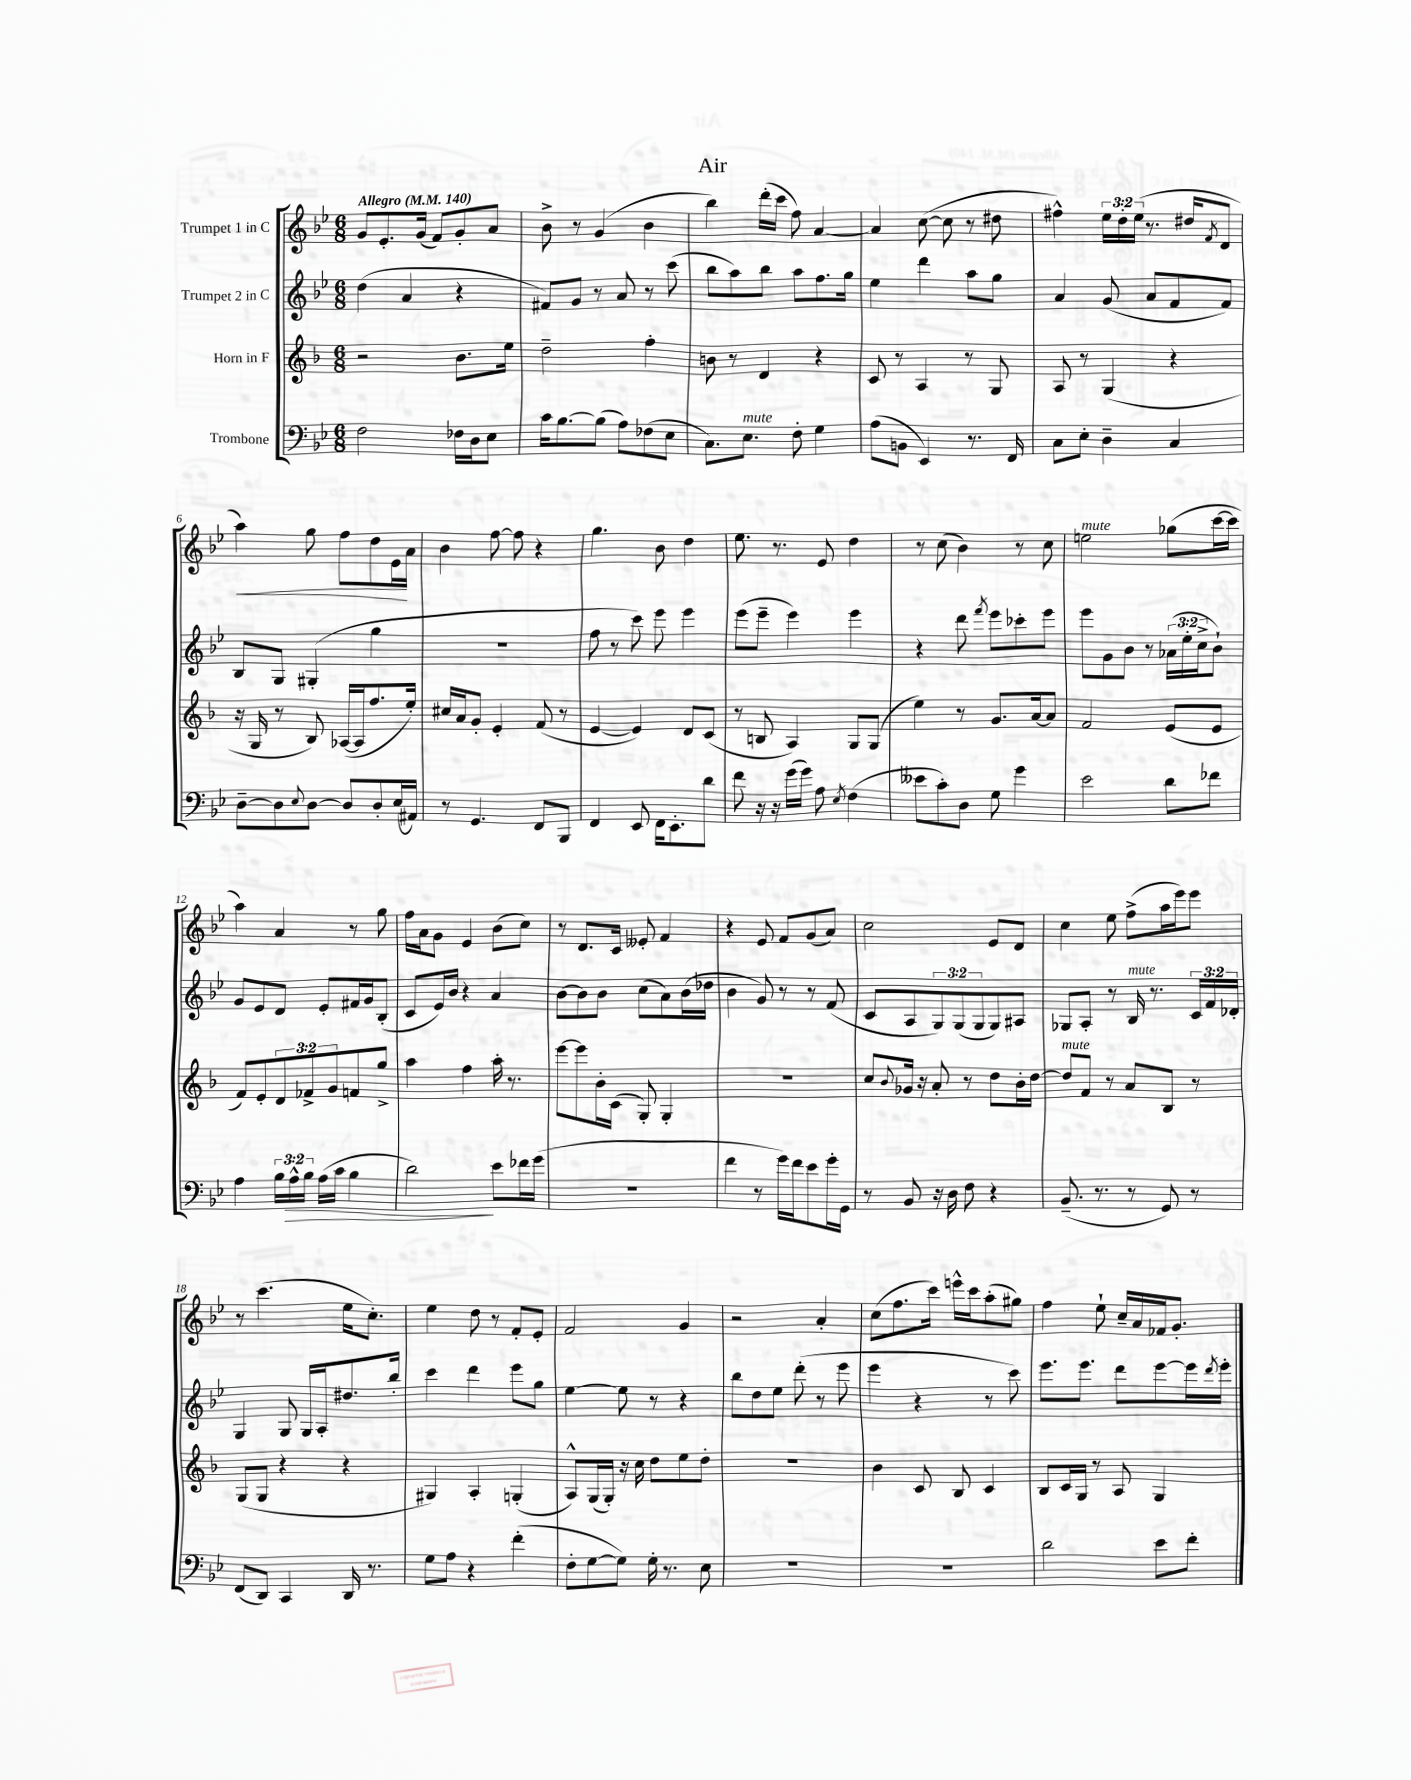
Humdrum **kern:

**kern	**dynam	**kern	**kern	**kern	**dynam
*part4	*part4	*part3	*part2	*part1	*part1
*staff4	*staff4	*staff3	*staff2	*staff1	*staff1
*I"Trombone	*	*I"Horn in F	*I"Trumpet 2 in C	*I"Trumpet 1 in C	*
*clefF4	*	*clefG2	*clefG2	*clefG2	*
*k[b-e-]	*	*k[b-]	*k[b-e-]	*k[b-e-]	*
*M6/8	*	*M6/8	*M6/8	*M6/8	*
*MM140	*	*MM140	*MM140	*MM140	*
=1	=1	=1	=1	=1	=1
!	!	!	!	!LO:TX:a:B:t=Allegro	!
2F\	.	2r	(4dd\	8g/L	.
.	.	.	.	8.e-'/	.
.	.	.	4a/	.	.
.	.	.	.	(16g/Jk	.
.	.	.	.	8f/L)	.
16F-X\LL	.	8.b-\L	4r	8g'/	.
16D\J	.	.	.	.	.
8E-\J	.	.	.	8a/J	.
.	.	16ee\Jk	.	.	.
=2	=2	=2	=2	=2	=2
16c\KL	.	2dd~\	8f#X/L)	8b-^\	.
[8.B-\	.	.	.	.	.
.	.	.	8g/J	8r	.
(8B-\J]	.	.	8r	(4g/	.
8A\L)	.	.	8a/	.	.
(8F-X\	.	4ff'\	8r	4b-\	.
8E-\J	.	.	(8ccc\	.	.
=3	=3	=3	=3	=3	=3
8.C\L)	.	8bn\	8bb-\L	4bb-\)	.
.	.	8r	8aa\)	.	.
!LO:TX:a:i:t=mute	!	!	!	!	!
8.E-\J	.	.	.	.	.
.	.	4d/	8bb-\J	(16ddd'\LL	.
.	.	.	.	16ccc\JJ	.
8F'\	.	.	8aa\L	8ff\)	.
4G\	.	4r	8.ff\	[4a/	.
.	.	.	16gg\Jk	.	.
=4	=4	=4	=4	=4	=4
(8A\L	.	8c/	4ee-\	4a/]	.
8BBn\J	.	8r	.	.	.
4EE-/)	.	4A/	4ddd\	([8cc\	.
.	.	.	.	8cc\]	.
8.r	.	8r	8aa\L	8r	.
.	.	8G/	8gg\J	8dd#X\	.
16FF/	.	.	.	.	.
=5	=5	=5	=5	=5	=5
8C\L	.	8A/	4a/	4ff#X^^\)	.
8E-'\J	.	8r	.	.	.
4D~\	.	(4G/	(8g/	24ee-\LL	.
.	.	.	.	24dd'\	.
.	.	.	.	(24ee-\JJ	.
.	.	.	8a/L	8.r	.
4C/	.	4r	8f/	.	.
.	.	.	.	16dd#X/KL	.
.	.	.	.	8qf/	.
.	.	.	8f/J)	8d/J	.
!!LO:LB:g=z
=6	=6	=6	=6	=6	=6
!	!	!	!	!	!LO:HP:b
[8D~\L	.	16r	8B-/L	4aa\)	<
.	.	16G/	.	.	.
8D\]	.	8r	8G/J	.	.
8qqE-/	.	.	.	.	.
[8D\J	.	8B-/)	(4G#X'/	8gg\	.
8D/L]	.	([16A-X/LL	.	8ff\L	.
.	.	16A-/J]	.	.	.
8D'/	.	8.ff/	4gg\	8dd\	.
(16E-/L	.	.	.	16e-\L	.
16AA#X/JJ)	.	16ee'/Jk)	.	16a\JJ	[
=7	=7	=7	=7	=7	=7
8r	.	16cc#X/LL	2.r	4b-\	.
.	.	16a/J	.	.	.
4.GG/	.	8g'/J	.	.	.
.	.	4e'/	.	[8ff\	.
.	.	.	.	8ff\]	.
8FF/L	.	(8f/	.	4r	.
8BBB-/J	.	8r	.	.	.
=8	=8	=8	=8	=8	=8
4FF/	.	[4e/	8ff\	4.gg\	.
.	.	.	8r	.	.
8EE-/	.	4e/])	8ccc\)	.	.
16FF\KL	.	.	8eee-\	8b-\	.
8.EE-'\	.	.	.	.	.
.	.	8d/L	4eee-\	4dd\	.
8d\J	.	(8c/J	.	.	.
=9	=9	=9	=9	=9	=9
8f\	.	8r	(8eee-\L	8.ee-\	.
16r	.	8Bn/	8eee-~\J	.	.
16r	.	.	.	8.r	.
(16g\LL	.	4A/)	4eee-\)	.	.
16g\JJ)	.	.	.	.	.
8A\	.	.	.	8e-/	.
8qE-/	.	.	.	.	.
(4F\	.	8G/L	4eee-\	4dd\	.
.	.	(8G/J	.	.	.
=10	=10	=10	=10	=10	=10
8e--X\L	.	4ee\)	4r	8r	.
8c'\)	.	.	.	(8cc\	.
8D\J	.	8r	8ddd\	4b-\)	.
.	.	.	8qfff/	.	.
8G\	.	8.g/L	8eee-\L	.	.
4g\	.	.	8ccc-X'\	8r	.
.	.	[16a/k	.	.	.
.	.	8a/J]	8eee-\J	8cc\	.
=11	=11	=11	=11	=11	=11
!	!	!	!	!LO:TX:a:i:t=mute	!
2e-\	.	2f/	8eee-\L	2een\	.
.	.	.	8g\	.	.
.	.	.	8b-\J	.	.
.	.	.	8r	.	.
8d\L	.	(8e/L	(24a-X\LL	(8gg-X\L	.
.	.	.	24ee-'\	.	.
.	.	.	24cc^\J	.	.
8f-X\J	.	8e/J	8b-`\J)	[16ccc\L	.
.	.	.	.	16ccc\JJ]	.
!!LO:LB:g=z
=12	=12	=12	=12	=12	=12
4A\	.	8f/L)	8g/L	4aa\)	.
.	.	8e'/	8e-/	.	.
24B-\LL	.	12d/	8d/J	4a/	.
!	!LO:HP:b	!	!	!	!
24A^^\	>	.	.	.	.
24B-\JJ	.	12f-X^/	.	.	.
(16A\LL	.	.	8e-'/L	.	.
.	.	12g/	.	.	.
16c\JJ	.	.	.	.	.
4B-\	.	8fn/	16f#X/L	8r	.
.	.	.	16g/J	.	.
.	.	8gg^/J	(8B-'/J	8gg\	.
=13	=13	=13	=13	=13	=13
2d\)	.	4aa\	8c/L	16ff\LL	.
.	.	.	.	16a\J	.
.	.	.	16e-/L)	8g\J	.
.	.	.	16b-/JJ	.	.
.	.	4ff\	4r	4e-/	.
8e-\L	]	16aa'\	4a/	(8b-\L	.
.	.	8.r	.	.	.
16f-X\L	.	.	.	8cc\J)	.
(16g\JJ	.	.	.	.	.
=14	=14	=14	=14	=14	=14
2.r	.	[8eee\L	[8b-\L	8r	.
.	.	8eee\]	8b-\]	8.d/L	.
.	.	16b-'\L	8b-\J	.	.
.	.	(16c\JJ	.	16c/Jk	.
.	.	8G'/)	(8cc\L	8e--X'/	.
.	.	4G'/	8a\)	4f/	.
.	.	.	(16b-\L	.	.
.	.	.	16dd-X\JJ	.	.
=15	=15	=15	=15	=15	=15
4f\	.	2.r	4b-\	4r	.
8r	.	.	8g/)	8e-/	.
16g\LL)	.	.	8r	8f/L	.
16f\J	.	.	.	.	.
8e-\	.	.	8r	(8g/	.
16g'\L	.	.	(8f/	8a/J)	.
16GG\JJ	.	.	.	.	.
=16	=16	=16	=16	=16	=16
8r	.	8cc/L	8c/L	2cc\	.
.	.	8qqb-/	.	.	.
8BB-/	.	16g-X/Jk	8A/	.	.
.	.	16r	.	.	.
16r	.	8a'/	12G/)	.	.
16D\	.	.	.	.	.
.	.	.	(12G/	.	.
8F\	.	8r	.	.	.
.	.	.	12G/	.	.
4r	.	8dd\L	8G/)	8e-/L	.
.	.	16b-'\L	8A#X/J	8d/J	.
.	.	[16dd\JJ	.	.	.
=17	=17	=17	=17	=17	=17
!	!	!LO:TX:a:i:t=mute	!	!	!
(8.BB-~/	.	8dd/L]	8G-X/L	4cc\	.
.	.	8f/J	8A'/J	.	.
8.r	.	.	.	.	.
.	.	8r	8r	8ee-\	.
!	!	!	!LO:TX:a:i:t=mute	!	!
8r	.	8a/L	16B-/	(8ff^\L	.
.	.	.	8.r	.	.
8GG/)	.	8B-/J	.	16aa\L	.
.	.	.	.	16eee-\J)	.
8r	.	8r	24c/LL	8eee-\J	.
.	.	.	24f/	.	.
.	.	.	24d-X'/JJ	.	.
!!LO:LB:g=z
=18	=18	=18	=18	=18	=18
(8FF/L	.	(8G/L	4G/	8r	.
8DD/J)	.	8G/J	.	(4.ccc\	.
4CC/	.	4r	8G/	.	.
.	.	.	16G/LL	.	.
.	.	.	16A'/J	.	.
16DD/	.	4r	8.dd#X/	16ee-\KL	.
8.r	.	.	.	8.cc'\J)	.
.	.	.	16bb-'/Jk	.	.
=19	=19	=19	=19	=19	=19
8G\L	.	4G#X/)	4ccc\	4ee-\	.
8A\J	.	.	.	.	.
4r	.	4A'/	4ddd\	8dd\	.
.	.	.	.	8r	.
(4f'\	.	(4Gn'/	8eee-\L	8f'/L	.
.	.	.	8gg\J	8e-'/J	.
=20	=20	=20	=20	=20	=20
8F'\L	.	8A^^/L)	[4ee-\	2f/	.
[8G\	.	(16G/L	.	.	.
.	.	16G'/JJ)	.	.	.
8G\J])	.	16r	8ee-\]	.	.
.	.	16cc\	.	.	.
16G'\	.	8dd\L	8r	.	.
8.r	.	.	.	.	.
.	.	8ee\	4r	4g/	.
8E-\	.	8dd'\J	.	.	.
=21	=21	=21	=21	=21	=21
2.r	.	2.r	8bb-\L	2r	.
.	.	.	8dd\	.	.
.	.	.	8ee-\J	.	.
.	.	.	(8ddd'\	.	.
.	.	.	8r	4a'/	.
.	.	.	8eee-\	.	.
=22	=22	=22	=22	=22	=22
2.r	.	4b-\	4eee-\	(8cc\L	.
.	.	.	.	8.ff\	.
.	.	8c/	4r	.	.
.	.	.	.	16ccc\Jk)	.
.	.	8B-/	.	16eeen^^\LL	.
.	.	.	.	16ccc\J	.
.	.	4c/	8r	(8aa'\	.
.	.	.	8ccc\)	8gg#X\J)	.
=23	=23	=23	=23	=23	=23
2d\	.	8B-/L	8.eee-\L	4ff\	.
.	.	16c/L	.	.	.
.	.	16G/JJ	8.eee-\J	.	.
.	.	8r	.	8ee-`\	.
.	.	8A/	8ddd\L	16cc~/LL	.
.	.	.	.	16a/	.
8e-\L	.	4G/	[8eee-\	16f-X/J	.
.	.	.	.	8.g'/J	.
8f'\J	.	.	16eee-\L]	.	.
.	.	.	8qddd/	.	.
.	.	.	16eee-'\JJ	.	.
==	==	==	==	==	==
*-	*-	*-	*-	*-	*-
